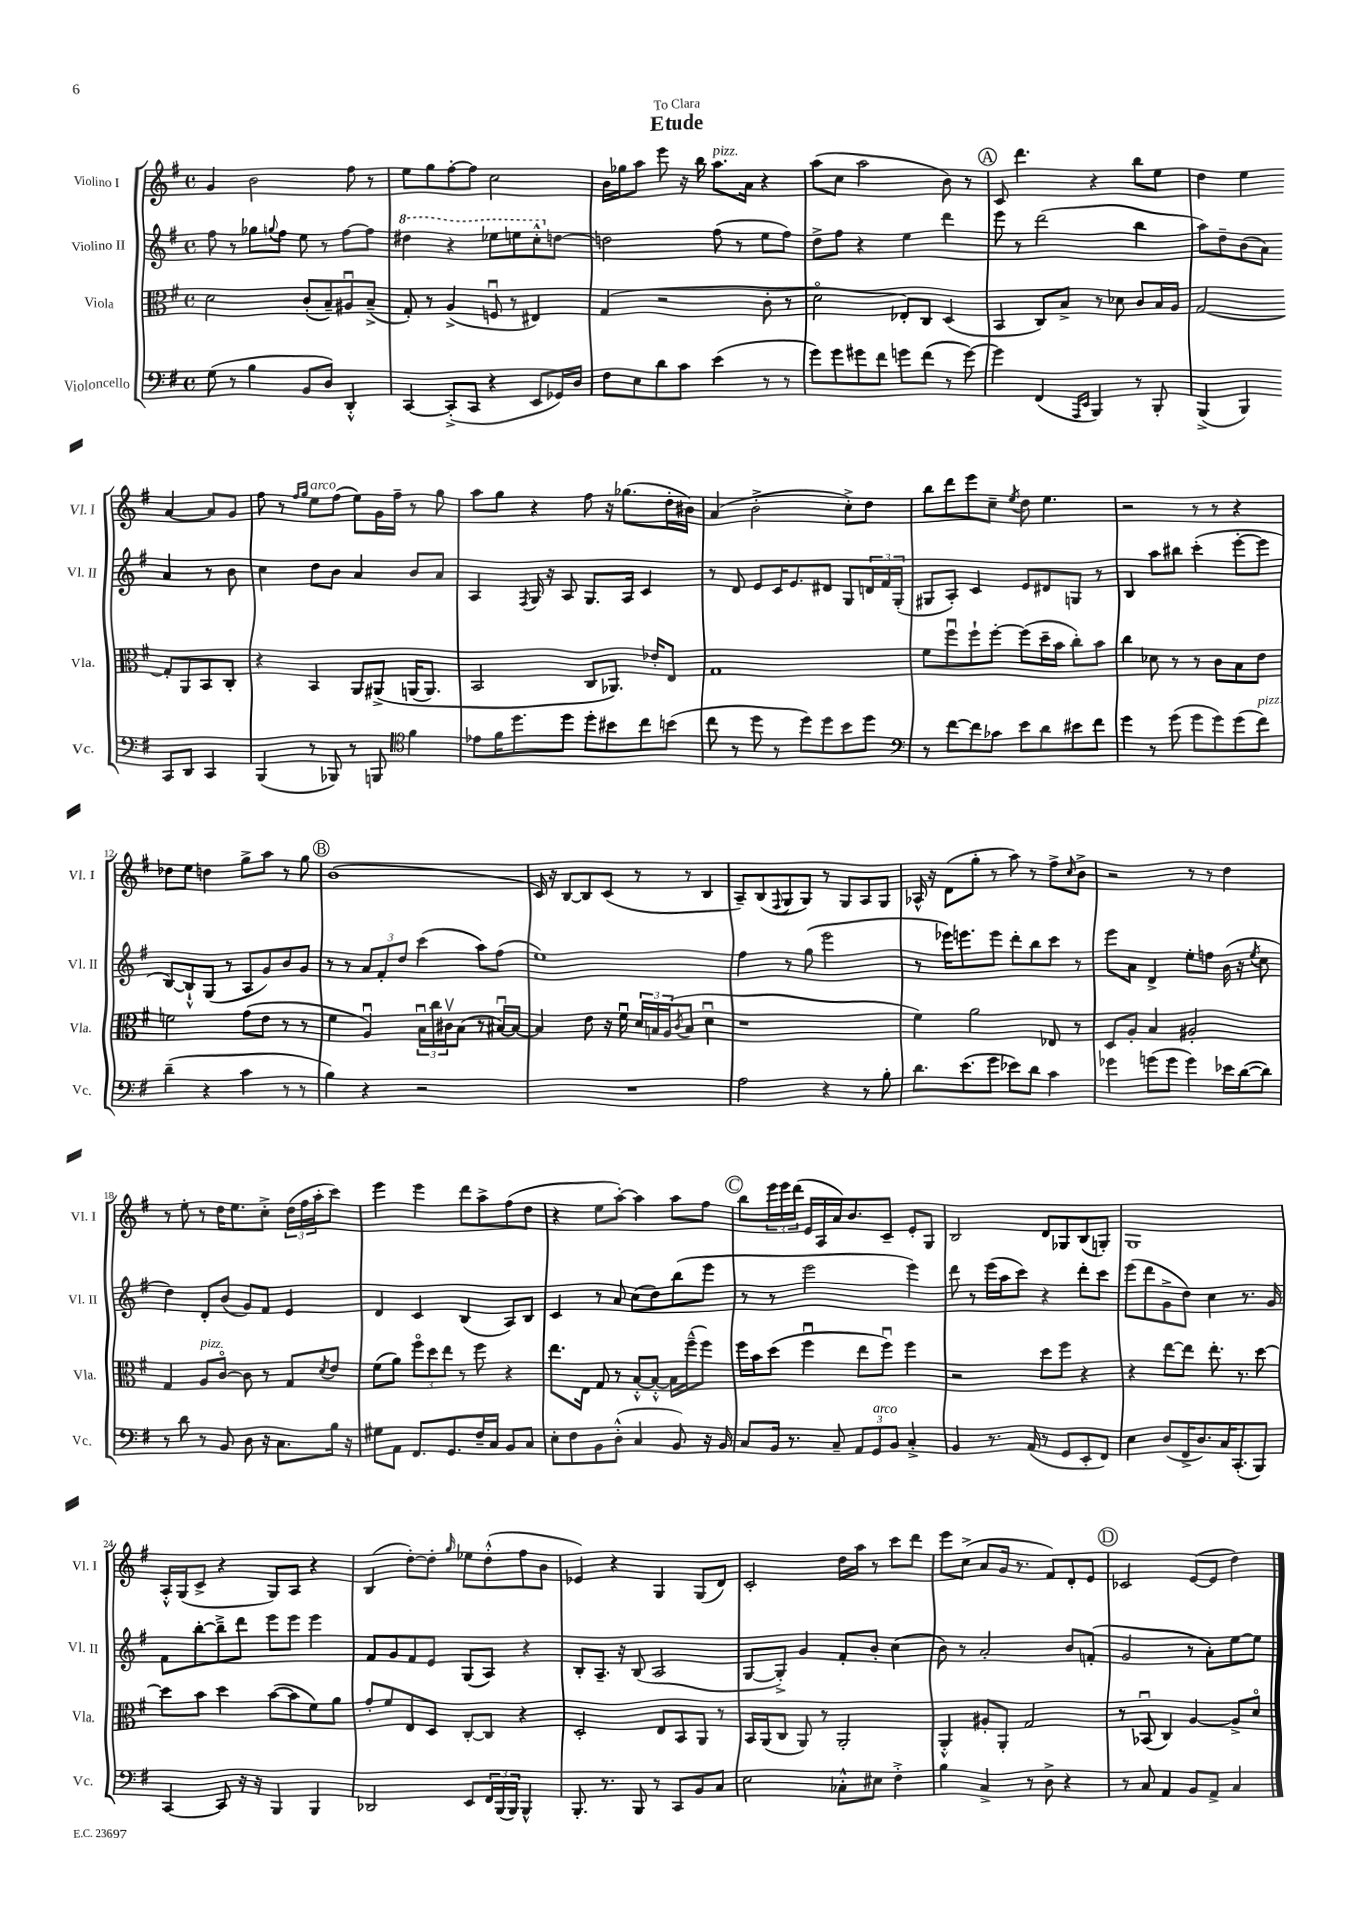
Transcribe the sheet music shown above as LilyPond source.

\header { title = "Etude" dedication = "To Clara" }
<<
\new StaffGroup <<
\new Staff = "s0" \with { instrumentName = "Violino I" shortInstrumentName = "Vl. I" } {
    \clef treble \key g \major \defaultTimeSignature \time 4/4
    g'4 b'2 fis''8 r8 |
    e''8 g''8 fis''8~-. fis''8 c''2 |
    b'16 ges''16 a''8 e'''8 r16 b''16 a''8.^\markup { \italic "pizz." } a'16 r4 |
    a''8( c''8 a''2 b'8) r8 |
    \mark \markup { \circle "A" } c'8 d'''4. r4 b''8 e''8 |
    d''4 e''4 a'4~ a'8 g'8 |
    fis''8 r8 \grace { fis''16 g''16 } e''8^\markup { \italic "arco" } fis''8( e''8) g'16 fis''16-- r8 g''8 |
    a''8 g''8 r4 fis''8 r16 ges''8.( d''16-. bis'16) |
    a'4( b'2-.-> c''8-.->) d''8 |
    b''8 d'''8 e'''8 c''8-- \acciaccatura { e''8 } d''8 e''4. |
    r2 r8 r8 r4 |
    des''8 e''8 d''4 g''8-> a''8 r8 g''8 |
    \mark \markup { \circle "B" } b'1( |
    c'16) r16 b8~ b8 c'8( r8 r8 b4 |
    a8--) b8( \appoggiatura { fis8 } g8 g8) r8 g8 a8 g8 |
    aes16-^ r16 d'8( g''8-. r8 a''8) r8 fis''8-> \grace { c''16 } b'8-> |
    r2 r8 r8 d''4 |
    r8 e''8-. r8 d''16 e''8. c''8-.-> \tuplet 3/2 { d''16( fis''16 a''16-. } c'''8) |
    e'''4 e'''4 d'''8 a''8-> fis''8( d''8 |
    r4 e''8 a''8~-.) a''4 a''8 fis''8 |
    \mark \markup { \circle "C" } b''8 \tuplet 3/2 { e'''16 e'''16 d'''16( } e'16 a16 a'16) b'8. c'8-- e'8-. g8 |
    b2 d'8 ges8 b8( g8-.) |
    g1 |
    a16-.-^ g16( c'8-> r4 g8) a8 r4 |
    b4( d''8~-.) d''8-. \grace { g''16 } ees''8 d''8-.-^( fis''8 b'8 |
    ees'4) r4 g4 g8( d'8) |
    c'2-. d''16 a''16 r8 c'''8 d'''8 |
    e'''8 c''8->( a'8 g'16 r8. fis'8) d'8-. e'8 |
    \mark \markup { \circle "D" } ces'2 e'8~( e'8 d''4) \bar "|." |
}
\new Staff = "s1" \with { instrumentName = "Violino II" shortInstrumentName = "Vl. II" } {
    \clef treble \key g \major \defaultTimeSignature \time 4/4
    fis''8 r8 ges''8 \appoggiatura { g''8 } fis''8 e''8 r8 fis''8~ fis''8 |
    \ottava #1 dis'''4 r4 ees'''8 e'''8 c'''8-.-^ \ottava #0 d''!8~ |
    d''!2 fis''8( r8 e''8 fis''8) |
    d''8-> fis''8 r4 e''4 d'''4 |
    \mark \markup { \circle "A" } e'''8 r8 d'''2( b''4 |
    a''8) d''8-- b'8( a'8) a'4 r8 b'8 |
    c''4 d''8 b'8 a'4 b'8 a'8 |
    a4 \acciaccatura { fis8 } g16 r16 a8 g8. a16 c'4 |
    r8 d'8 e'8 c'16 e'8. dis'8 g8 \tuplet 3/2 { d'16 fis'16 g16-.( } |
    gis8 a8-.) c'4 e'8 dis'8 g8 r8 |
    b4 a''8 bis''8 c'''4-.( e'''8~-. e'''8 |
    b8~) b8-!-^ g8( r8 a8 g'8) b'8 g'8 |
    \mark \markup { \circle "B" } r8 r8 \tuplet 3/2 { a'8 fis'8-. d''8 } c'''4( a''8) fis''8( |
    e''1) |
    fis''4 r8 g''8( e'''2 |
    r8 ees'''16) e'''8. e'''8 d'''8-. b''8 c'''8 r8 |
    e'''8 a'8 d'4-> e''8-. f''8 b'16( r16 \acciaccatura { e''8 } c''8 |
    d''4) d'8-. b'8( g'8) fis'8 e'4 |
    d'4 c'4 b4( a8) b8 |
    c'4 r8 a'8 c''8( d''8) b''8( e'''8 |
    \mark \markup { \circle "C" } r8 r8 e'''2 e'''4) |
    d'''8 r8 e'''16( a''16 c'''8) r4 d'''8-. c'''8 |
    e'''8( d'''8 g'8-> d''8) c''4 r8. g'16 |
    fis'8 b''8~-. b''8---> d'''8 e'''8 e'''8 e'''4 |
    fis'8 g'8 fis'8 e'8 g8( a8) r4 |
    b8-. a8.-- r16 b8( a2 |
    g8~ g8-.->) g'4 fis'8-. b'8-. c''4( |
    b'8) r8 a'2-. b'8 f'8-.( |
    \mark \markup { \circle "D" } g'2 r8 a'8-.) e''8~ e''8 \bar "|." |
}
\new Staff = "s2" \with { instrumentName = "Viola" shortInstrumentName = "Vla." } {
    \clef alto \key g \major \defaultTimeSignature \time 4/4
    d'2 c'8-.( b8--) ais8\downbow b8--->( |
    g8-.) r8 a4->( f8\downbow r8 eis4) |
    g4( r2 c'8-. r8 |
    d'2\flageolet ees8-.) c8 d4( |
    \mark \markup { \circle "A" } b,4 c8) b8-> r8 des'8 c'8 b16 a16 |
    g2~ g8-. a,8 b,8 c8-. |
    r4 b,4 a,8 ais,8->\( a,16( a,8.) |
    b,2 c8 aes,8.\) ees'16-. e8 |
    g1 |
    fis'8 fis''8\downbow fis''8-! fis''8~-. fis''8( d''16-- b'16 c''8-.) b'8 |
    c''4 des'8 r8 r8 c'8 b8 e'8 |
    f'2 g'8( e'8 r8 r8 |
    \mark \markup { \circle "B" } fis'4 a4\downbow) \tuplet 3/2 { b16\downbow c''16 cis'16\upbow } b8( r8 bis16~\downbow) bis16~ |
    bis4 e'8 r16 fis'16\downbow \tuplet 3/2 { d'16 b16 a16( } \acciaccatura { c'8 } b8 d'4\downbow |
    r1 |
    fis'4) a'2 ees8 r8 |
    d8 a8-. b4 ais2-. |
    g4 a8^\markup { \italic "pizz." } c'8~\flageolet c'8 r8 g8 \acciaccatura { d'8 } e'8 |
    fis'8( a'8) \tuplet 3/2 { fis''8\flageolet d''8 e''8 } r8 fis''8 r4 |
    e''8. e16 g8 r8 b8~-.-^ b8~-.-^ b16 fis''16---^( fis''8) |
    \mark \markup { \circle "C" } fis''16 b'16 d''8( fis''4\downbow e''8 fis''8\downbow) fis''4 |
    r2 d''8 fis''8 r4 |
    r4 e''8~ e''8 e''8.-. r8. d''8~ |
    d''8 b'8 d''4 b'8~( b'8 fis'8) a'8 |
    g'8-. fis'8 e8 d8 c8~-. c8 r4 |
    d2-. e8 b,8 a,8 r8 |
    b,16 a,16( c8 a,8) r8 a,2-. |
    a,4-.-^ ais8-. a,8-. g2 |
    \mark \markup { \circle "D" } r8 bes,8\downbow( c4) a4~ a8-> d'8\flageolet \bar "|." |
}
\new Staff = "s3" \with { instrumentName = "Violoncello" shortInstrumentName = "Vc." } {
    \clef bass \key g \major \defaultTimeSignature \time 4/4
    g8( r8 b4 b,8 d8) d,4-.-^ |
    c,4~ c,8-.->( c,8 r4 e,8 ges,16) d16 |
    fis8 e8 d'8 c'8 e'4( r8 r8 |
    g'8) g'8 gis'8 fis'8 g'8 fis'8( r8 g'8~) |
    \mark \markup { \circle "A" } g'4 fis,4( \grace { a,,16 e,16 } b,,4) r8 b,,8-. |
    b,,4->( b,,4) c,8 d,8 c,4 |
    b,,4( r8 bes,,8) r8 b,,8 \clef tenor fis'4 |
    ees'8 fis'16 d''8. d''8 d''8-. bis'8 c''8 b'8( |
    c''8 r8 d''8 r8 d''8) d''8 b'8 d''8 |
    \clef bass r8 fis'8~ fis'8 ces'8 e'8 d'8 eis'8 fis'8 |
    g'4 r8 g'8( g'8 g'8) g'8( fis'8^\markup { \italic "pizz." }) |
    d'4--( r4 c'4 r8 r8 |
    \mark \markup { \circle "B" } b4) r4 r2 |
    R1 |
    a2 r4 r8 b8-. |
    d'8. e'8.( g'8 ees'8) d'8 c'4 |
    ges'4 g'8( g'8 g'4) ees'16 d'16~( d'8) |
    r8 d'8 r8 b,8 d8 r16 c8. b16 r16 |
    gis8 a,8 fis,8. g,8. fis16-- c16 b,8 c8 |
    e8-. fis8 b,8 d8-.-^( c4 b,8) r16 b,16 |
    \mark \markup { \circle "C" } c8 b,16 r8. c8-- \tuplet 3/2 { a,8 g,8^\markup { \italic "arco" } b,8 } c4-.-> |
    b,4 r8. a,16( r8 g,8 e,8-. fis,8) |
    e4 d8( fis,16-> d8.) c16 c,8.-.( b,,8) |
    c,4~ c,8 r16 r16 b,,4 b,,4 |
    des,2 e,8 \tuplet 3/2 { fis,16 b,,16( b,,16) } b,,4-^ |
    b,,8.-. r8. b,,8 r8 c,8 b,8 c8 |
    e2 ces8-.-^ eis8 fis4-.-> |
    b4 c4-> r8 d8-> r4 |
    \mark \markup { \circle "D" } r8 c8 a,4 b,8 a,8-> c4 \bar "|." |
}
>>
>>
